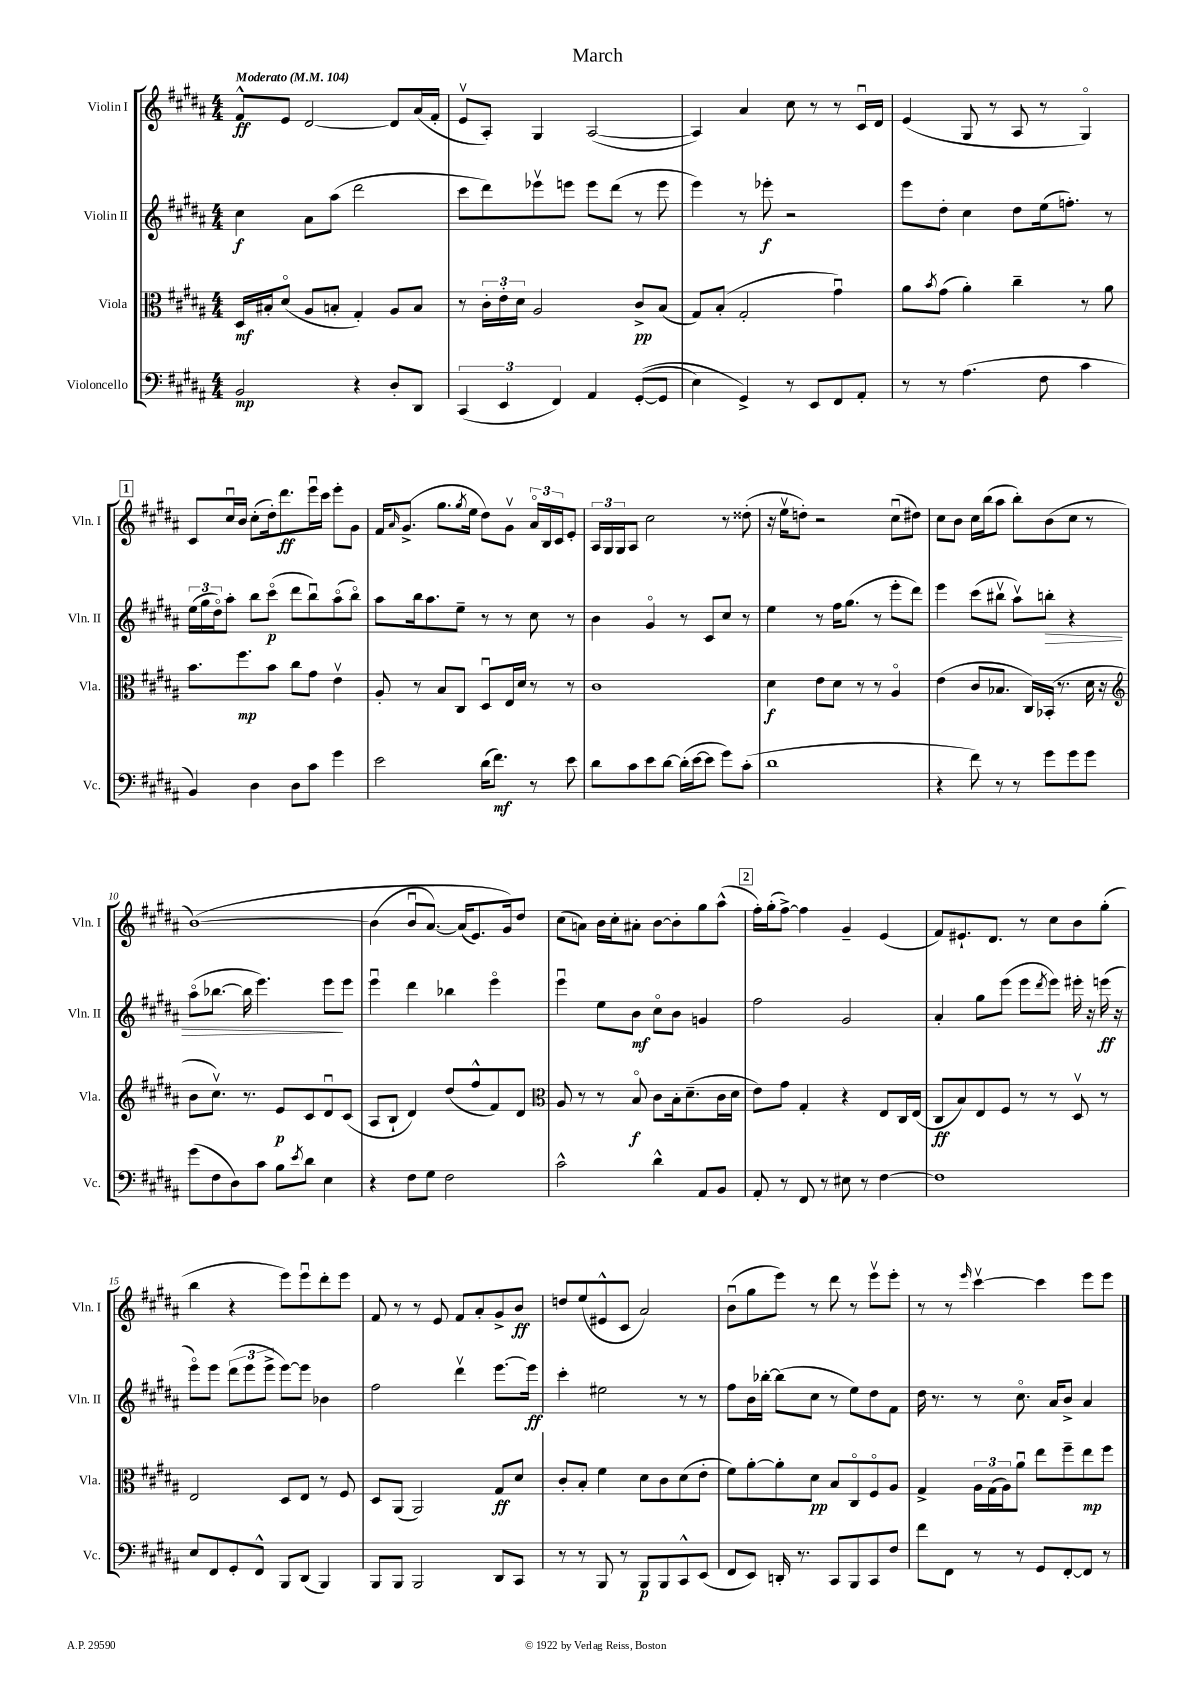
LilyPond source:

\header { title = "March" }
<<
\new StaffGroup <<
\new Staff = "s0" \with { instrumentName = "Violin I" shortInstrumentName = "Vln. I" } {
    \clef treble \key b \major \numericTimeSignature \time 4/4 \tempo "Moderato" 4 = 104
    fis'8-^\ff e'8 dis'2~ dis'8 ais'16( fis'16-. |
    e'8\upbow ais8-.) gis4 ais2~( |
    ais4) ais'4 cis''8 r8 r8 cis'16\downbow dis'16 |
    e'4( gis8 r8 ais8 r8 gis4\flageolet) |
    \mark \markup { \box "1" } cis'8 cis''16\downbow b'16 cis''8-.( dis''16-.) dis'''8.\ff e'''16\downbow cis'''16 e'''8-. gis'8 |
    fis'16 \grace { ais'16 } gis'8.->( gis''8. \acciaccatura { gis''8 } e''16 dis''8) gis'8\upbow \tuplet 3/2 { ais'16\flageolet b16 cis'16 } e'8-. |
    \tuplet 3/2 { ais16 gis16 gis16 } ais8 cis''2 r8 disis''8-.( |
    r16 e''16\upbow d''8-.) r2 cis''8\downbow( dis''8) |
    cis''8 b'8 cis''16 b''16( ais''8 b''8-.) b'8( cis''8 r8 |
    b'1~)\( |
    b'4( b'8\downbow ais'8.~) ais'16( e'8.) gis'16\) dis''8 |
    cis''8( a'8) b'16 cis''16-. ais'8-. b'8~ b'8-. gis''8 ais''8-^( |
    \mark \markup { \box "2" } fis''16-.) gis''16-.( fis''8~->) fis''4 gis'4-- e'4( |
    fis'8) eis'8.-! dis'8. r8 cis''8 b'8 gis''8-.( |
    b''4 r4 e'''8) e'''8\downbow dis'''8-. e'''8 |
    fis'8 r8 r8 e'8 fis'8 ais'8-. gis'8-> b'8\ff |
    d''8 e''8( eis'8-^ cis'8 ais'2) |
    b'8\downbow( gis''8 e'''8) r8 dis'''8 r8 e'''8\upbow e'''8-. |
    r8 r8 \grace { e'''16 } cis'''4~\upbow cis'''4 e'''8 e'''8 \bar "|." |
}
\new Staff = "s1" \with { instrumentName = "Violin II" shortInstrumentName = "Vln. II" } {
    \clef treble \key b \major \numericTimeSignature \time 4/4
    cis''4\f ais'8 ais''8( dis'''2 |
    cis'''8 dis'''8) ees'''8\upbow e'''8 e'''8 dis'''8( r8 e'''8 |
    e'''4) r8 ees'''8-.\f r2 |
    e'''8 dis''8-. cis''4 dis''8 e''16( f''8.-.) r8 |
    \mark \markup { \box "1" } \tuplet 3/2 { e''16( gis''16 dis''16\flageolet) } ais''8-. b''8 cis'''8\flageolet\p( dis'''8 b''8\downbow) ais''8\flageolet( b''8\flageolet) |
    ais''8 b''16 ais''8. e''8-- r8 r8 cis''8 r8 |
    b'4 gis'4\flageolet r8 cis'8 cis''8 r8 |
    e''4 r8 fis''16 gis''8.( r8 e'''8-. dis'''8) |
    e'''4 cis'''8( bis''8\upbow ais''8\upbow) b''8-.\> r4 |
    ais''8\flageolet( bes''8.~ bes''16 e'''4.) e'''8\! e'''8 |
    e'''4\downbow dis'''4 bes''4 e'''4\flageolet |
    e'''4\downbow e''8 b'8\mf cis''8\flageolet b'8 g'4 |
    \mark \markup { \box "2" } fis''2 gis'2 |
    ais'4-. gis''8 e'''8( e'''8 \acciaccatura { dis'''8 } e'''8) eis'''16-. r16 e'''16\ff( r16 |
    e'''8\flageolet) e'''8 \tuplet 3/2 { dis'''8( e'''8 e'''8-> } e'''8~) e'''8 bes'4 |
    fis''2 dis'''4\upbow e'''8.~ e'''16\ff |
    cis'''4-. eis''2 r8 r8 |
    fis''8 b'16 bes''16~-. bes''8( cis''8 r8 e''8) dis''8 fis'8 |
    dis''16 r8. r8 cis''8.\flageolet ais'16 b'8-> ais'4 \bar "|." |
}
\new Staff = "s2" \with { instrumentName = "Viola" shortInstrumentName = "Vla." } {
    \clef alto \key b \major \numericTimeSignature \time 4/4
    dis16\mf bis16-. dis'8\flageolet( ais8 b8-. gis4-.) ais8 b8 |
    r8 \tuplet 3/2 { cis'16-. e'16-. dis'16 } ais2 cis'8->\pp b8( |
    gis8) b8-.( gis2-. gis'4\downbow) |
    ais'8 \acciaccatura { b'8 } gis'8( ais'4-.) cis''4-- r8 ais'8 |
    \mark \markup { \box "1" } b'8. fis''8.\mp b'8 cis''8 gis'8 e'4\upbow |
    ais8-. r8 b8 cis8 dis8\downbow e16 dis'16 r8 r8 |
    cis'1 |
    dis'4\f e'8 dis'8 r8 r8 ais4\flageolet |
    e'4( cis'8 bes8. cis16) bes,16-.( r8. dis'16 r16 |
    \clef treble b'8 cis''8.\upbow) r8. e'8\p cis'8 dis'8\downbow cis'8( |
    ais8 b8-! dis'4) dis''8( fis''8-^ fis'8) dis'8 |
    \clef alto ais8 r8 r8 b8\flageolet\f cis'8 b16-. dis'8.--( cis'16 dis'16 |
    \mark \markup { \box "2" } e'8) gis'8 gis4-. r4 e8 cis16 e16( |
    cis8\ff b8) e8 fis8 r8 r8 dis8\upbow r8 |
    e2 dis8 e8 r8 fis8 |
    dis8 ais,8( ais,2) gis8\ff dis'8 |
    cis'8-. b8-. fis'4 dis'8 cis'8 dis'8( e'8-. |
    fis'8) ais'8~-. ais'8-. dis'8\pp b8 cis8\flageolet fis8\flageolet ais8 |
    gis4-> \tuplet 3/2 { ais16 gis16( ais16) } ais'8\downbow e''8 fis''8-- e''8\mp fis''8 \bar "|." |
}
\new Staff = "s3" \with { instrumentName = "Violoncello" shortInstrumentName = "Vc." } {
    \clef bass \key b \major \numericTimeSignature \time 4/4
    b,2\mp r4 dis8-. dis,8 |
    \tuplet 3/2 { cis,4( e,4 fis,4) } ais,4 gis,8~-.(\( gis,8 |
    e4) gis,4->\) r8 e,8 fis,8 ais,8-. |
    r8 r8 ais4.( fis8 cis'4 |
    \mark \markup { \box "1" } b,4) dis4 dis8 cis'8 gis'4 |
    e'2 dis'16( fis'8.\mf) r8 e'8 |
    dis'8 cis'8 e'8 dis'8~ dis'16-.( e'16~ e'8 gis'8) cis'8-.( |
    dis'1 |
    r4 fis'8) r8 r8 gis'8 gis'8 gis'8 |
    gis'8( fis8 dis8) cis'8 b8 \acciaccatura { e'8 } dis'8 e4 |
    r4 fis8 gis8 fis2 |
    cis'2-^ dis'4-^ ais,8 b,8 |
    \mark \markup { \box "2" } ais,8-. r8 fis,8 r8 eis8 r8 fis4~ |
    fis1 |
    e8 fis,8 gis,8-. fis,8-^ b,,8 dis,8( b,,4) |
    b,,8 b,,8 b,,2 dis,8 cis,8 |
    r8 r8 b,,8 r8 b,,8\p b,,8 cis,8-^ e,8( |
    fis,8 e,8) d,16-. r8. cis,8 b,,8 cis,8 fis8 |
    fis'8 fis,8 r8 r8 gis,8 fis,8~-. fis,8 r8 \bar "|." |
}
>>
>>
